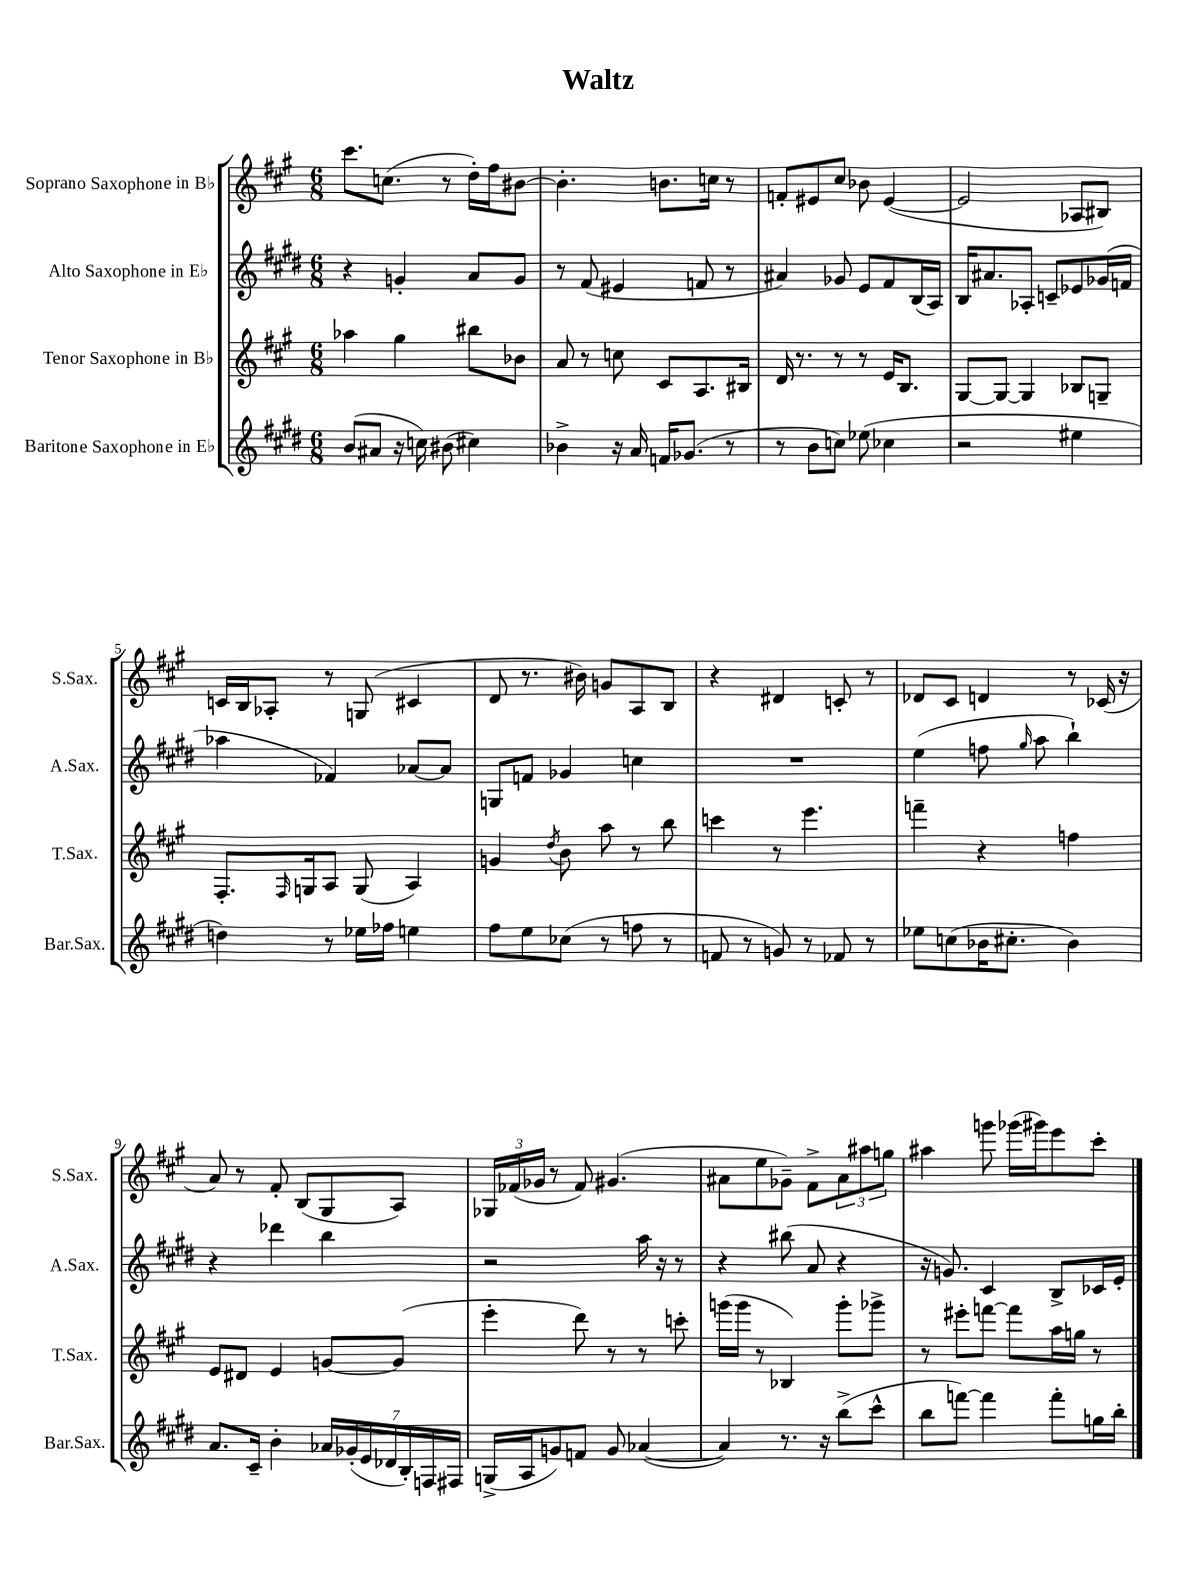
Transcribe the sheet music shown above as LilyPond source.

\header { title = "Waltz" }
<<
\new StaffGroup <<
\new Staff = "s0" \with { instrumentName = "Soprano Saxophone in Bb" shortInstrumentName = "S.Sax." } {
    \clef treble \key a \major \numericTimeSignature \time 6/8
    cis'''8. c''8.( r8 d''16-.) fis''16 bis'8~ |
    bis'4.-. b'8. c''16 r8 |
    f'8-. eis'8 cis''8 bes'8 eis'4~( |
    eis'2 aes8 bis8) |
    c'16 b16 aes8-. r8 g8( cis'4 |
    d'8 r8. bis'16) g'8 a8 b8 |
    r4 dis'4 c'8-. r8 |
    des'8 cis'8 d'4 r8 ces'16( r16 |
    a'8) r8 fis'8-. b8( gis8 a8) |
    \tuplet 3/2 { ges16 fes'16( ges'16 } r8 fes'8) gis'4.( |
    ais'8 e''8 ges'8--) fis'8-> \tuplet 3/2 { ais'8 ais''8 g''8 } |
    ais''4 g'''8 ges'''16( gis'''16) e'''8 cis'''8-. \bar "|." |
}
\new Staff = "s1" \with { instrumentName = "Alto Saxophone in Eb" shortInstrumentName = "A.Sax." } {
    \clef treble \key e \major \numericTimeSignature \time 6/8
    r4 g'4-. a'8 g'8 |
    r8 fis'8( eis'4 f'8 r8 |
    ais'4) ges'8 e'8 fis'8 b16( a16) |
    b16 ais'8. aes8-. c'8-- ees'8 ges'16( f'16 |
    aes''4 fes'4) aes'8~ aes'8 |
    g8 f'8 ges'4 c''4 |
    R2. |
    e''4( f''8 \grace { gis''16 } a''8 b''4-!) |
    r4 des'''4 b''4 |
    r2 a''16 r16 r8 |
    r4 bis''8( a'8 r4 |
    r16 g'8.) cis'4 b8-> ces'16 e'16-. \bar "|." |
}
\new Staff = "s2" \with { instrumentName = "Tenor Saxophone in Bb" shortInstrumentName = "T.Sax." } {
    \clef treble \key a \major \numericTimeSignature \time 6/8
    aes''4 gis''4 bis''8 bes'8 |
    a'8 r8 c''8 cis'8 a8. bis16 |
    d'16 r8. r8 r8 e'16 b8. |
    gis8~ gis8~ gis4 bes8 g8-- |
    fis8.-. \grace { fis16 } g16 a8 g8( a4) |
    g'4 \acciaccatura { d''8 } b'8 a''8 r8 b''8 |
    c'''4 r8 e'''4. |
    f'''4-- r4 f''4 |
    e'8 dis'8 e'4 g'8~ g'8( |
    e'''4-. d'''8) r8 r8 c'''8-. |
    g'''16( g'''16 r8 bes4) g'''8-. ges'''8-> |
    r8 eis'''8-. f'''8~ f'''8 a''16 g''16 r8 \bar "|." |
}
\new Staff = "s3" \with { instrumentName = "Baritone Saxophone in Eb" shortInstrumentName = "Bar.Sax." } {
    \clef treble \key e \major \numericTimeSignature \time 6/8
    b'8( ais'8 r16 c''16) bis'8( cis''4) |
    bes'4-> r16 a'16 f'16 ges'8.( r8 |
    r8 b'8 c''8) ees''8( ces''4 |
    r2 eis''4 |
    d''4) r8 ees''16 fes''16 e''4 |
    fis''8 e''8 ces''8( r8 f''8 r8 |
    f'8 r8 g'8) r8 fes'8 r8 |
    ees''8 c''8( bes'16 cis''8.-. bes'4) |
    a'8. cis'16-- b'4-. \tuplet 7/4 { aes'16 ges'16-.( e'16 des'16 b16-.) f16 fis16 } |
    g16->( a16 g'8) f'8 g'8 aes'4~( |
    aes'4) r8. r16 b''8->( cis'''8-^ |
    b''8 f'''8~) f'''4 f'''8-. g''16 b''16-. \bar "|." |
}
>>
>>
